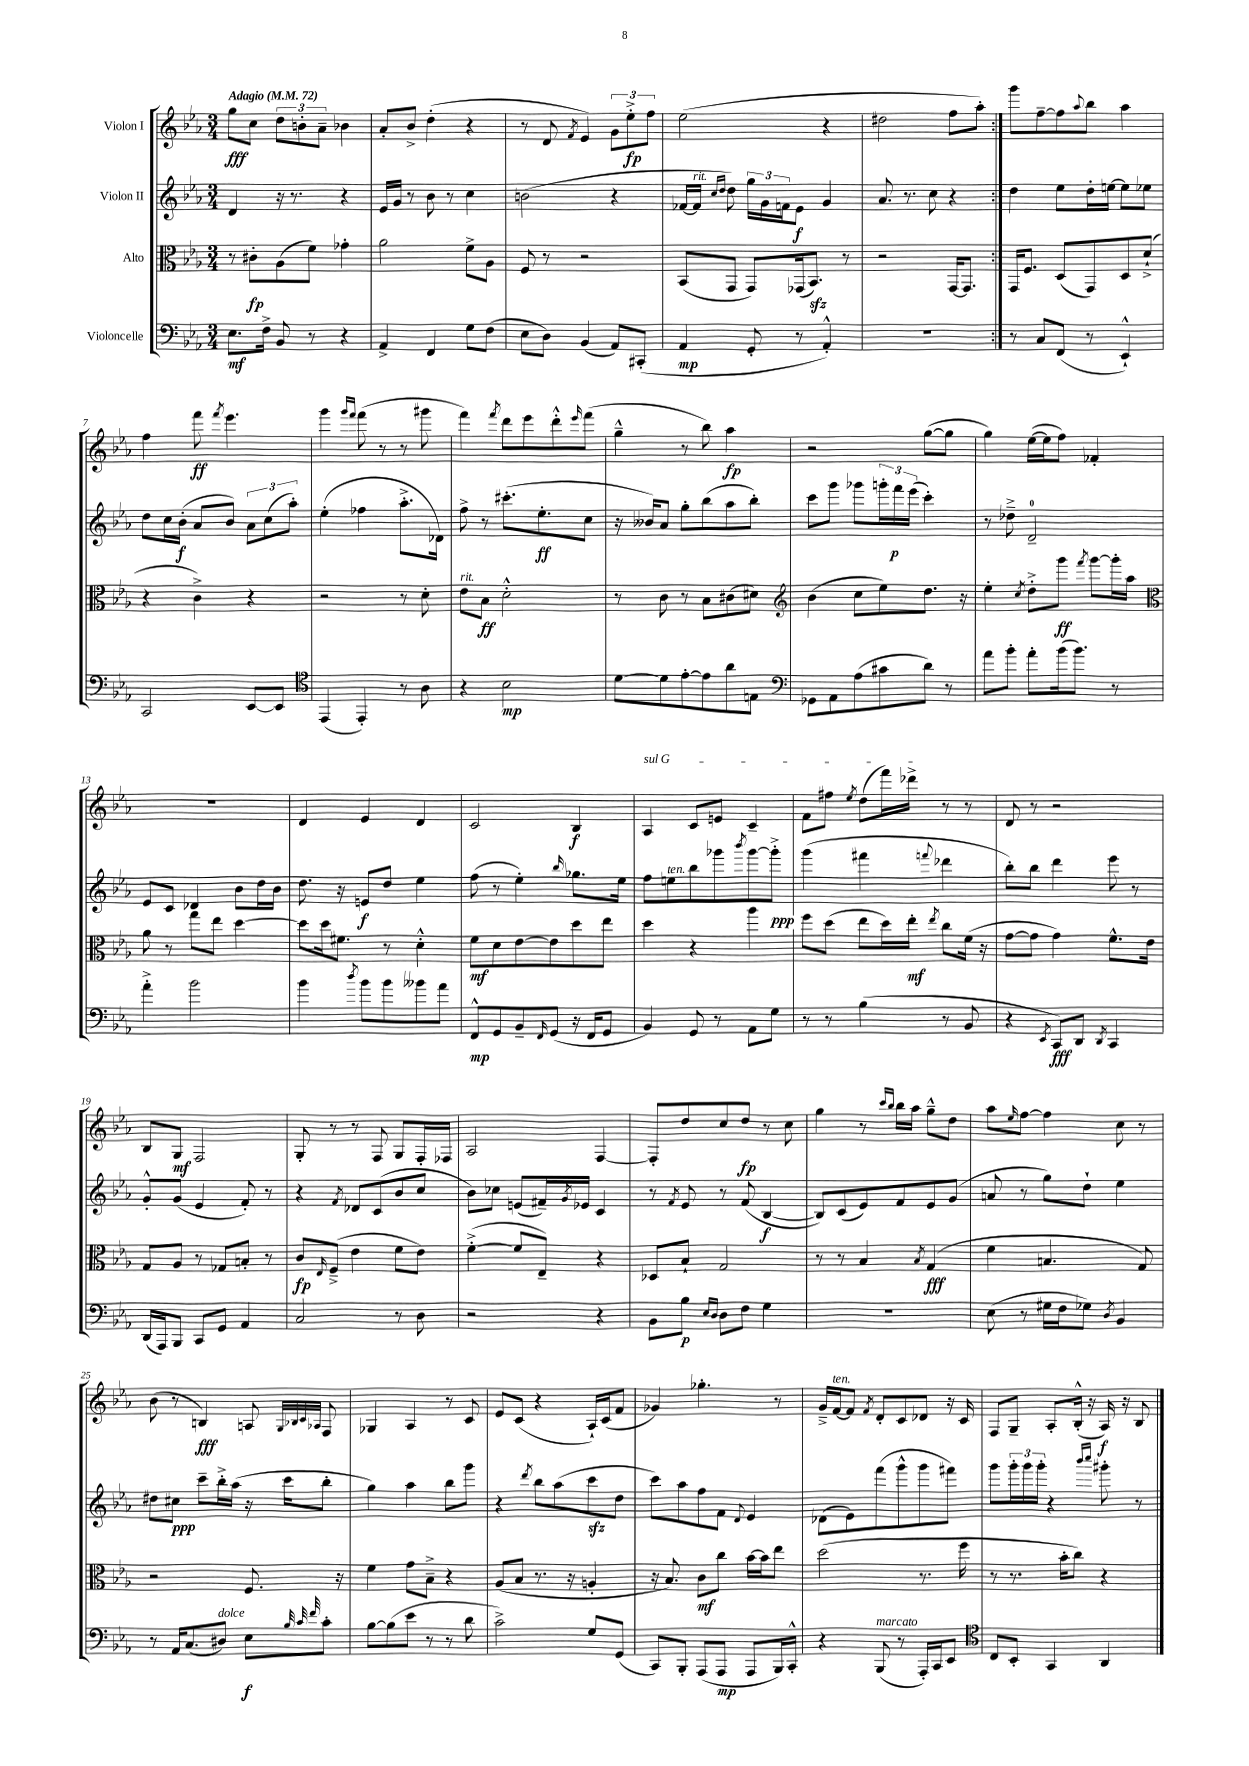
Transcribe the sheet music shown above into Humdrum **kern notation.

**kern	**kern	**kern	**kern
*staff4	*staff3	*staff2	*staff1
*clefF4	*clefC3	*clefG2	*clefG2
*k[b-e-a-]	*k[b-e-a-]	*k[b-e-a-]	*k[b-e-a-]
*M3/4	*M3/4	*M3/4	*M3/4
*MM72	*MM72	*MM72	*MM72
8.E-\L	8r	4d/	8gg\L
.	8c#'\L	.	8cc\J
16F^\Jk	.	.	.
8BB-/	(8A-\	16r	12dd\L
.	.	8.r	.
.	.	.	12b'\
8r	8f\J)	.	.
.	.	.	12a-~\J
4r	4g-'\	4r	4b-\
=	=	=	=
4AA-^/	2a-\	16e-/LL	8a-'/L
.	.	16g/JJ	.
.	.	8r	8b-^/J
4FF/	.	8b-\	(4dd'\
.	.	8r	.
8G\L	8f^\L	4cc\	4r
(8F\J	8A-\J	.	.
=	=	=	=
8E-\L	8F/	(2b\	8r
8D\J)	8r	.	8d/
.	.	.	8qf/
(4BB-/	2r	.	4e-/)
8AA-/L)	.	4r	12g\L
.	.	.	12ee-'^\
(8CC#'/J	.	.	.
.	.	.	12ff\J
=	=	=	=
4AA-/	(8BB-/L	[16f-/LL	(2ee-\
.	.	16f-/]JJ	.
.	.	16qqcc/LL	.
.	.	16qqdd/JJ	.
.	8GG/J	8dd\)	.
8GG'/	8GG/L)	24gg\LL	.
.	.	24g\	.
.	.	24f\J	.
8r	(16GG-/k	8e-\J	.
.	8.BB-/J)	.	.
4AA-'^^/)	.	4g/	4r
.	8r	.	.
=	=	=	=
2.r	2r	8.a-/	2dd#\
.	.	8.r	.
.	.	8cc\	.
.	[16GG/LK	4r	8ff\L
.	8.GG/]J	.	.
.	.	.	8aa-'\J)
=:|!	=:|!	=:|!	=:|!
8r	16GG/LK	4dd\	8ggg\L
.	8.F/J	.	.
8C/L	.	.	[8ff~\
(8FF/J	(8D/L	8ee-\L	8ff\]
.	.	.	8qqaa-/
8r	8GG/)	16dd'\L	8bb-\J
.	.	[16ee\JJ	.
4EE-`^^/)	8D/	8ee\]L	4aa-\
.	(8d`^/J	8ee-\J	.
=	=	=	=
2CC/	4r	8dd\L	4ff\
.	.	16cc\L	.
.	.	(16b-'\JJ	.
.	4c^\)	8a-/L	8fff\
.	.	.	8qfff/
.	.	8b-/J)	4.eee-\
[8EE-/L	4r	12a-\L	.
.	.	(12cc\	.
8EE-/]J	.	.	.
.	.	12aa-'\J)	.
=	=	=	=
*clefC4	*	*	*
(4EE-/	2r	(4ee-'\	4ggg\
.	.	.	16qqggg/LL
.	.	.	16qqfff/JJ
4EE-'/)	.	4ff-\	(8fff\
.	.	.	8r
8r	8r	8.aa-'^\L	8r
8A-\	8d'\	.	8ggg#\
.	.	16d-\Jk)	.
=	=	=	=
4r	8e-\L	8ff^\	4fff\)
.	8B-\J	8r	.
.	.	.	8qfff/
2B-\	2d'^^\	(8.ccc#'\L	8ddd\L
.	.	.	8eee-\
.	.	8.ee-'\	.
.	.	.	8ddd'^^\
.	.	.	16qqeee-/
.	.	8cc\J	(8fff\J
=	=	=	=
[8d\L	8r	16r	4gg~^^\
.	.	16b--/LK)	.
8d\]	8c\	8a-/J	.
[8e-'\	8r	8gg'\L	8r
8e-\]	8B-\L	(8bb-\	8bb-\)
8a-\	(8c#\	8aa-\	4aa-\
8E\J	8d#\J)	8bb-'\J)	.
=	=	=	=
*clefF4	*clefG2	*	*
8GG-\L	(4b-\	8ccc\L	2r
8AA-\	.	8ggg\J	.
(8A-\	8cc\L	8ggg-\L	.
8c#\	8ee-\)	24ggg'\L	.
.	.	24fff\	.
.	.	(24eee-\JJ	.
8d\J)	8.dd\J	4ccc'\)	([8gg\L
8r	.	.	8gg\]J
.	16r	.	.
=	=	=	=
8a-\L	4ee-'\	8r	4gg\)
8b-'\J	.	8dd-~^\	.
.	8qcc/	.	.
8a-'\L	8dd'^\L	2d~/	([16ee-\LL
.	.	.	16ee-\]J
(16b-\k	8ggg\J	.	8ff\J)
8.b-\J)	.	.	.
.	8qfff/	.	.
.	[8ggg\L	.	4f-'/
8r	16ggg'\]L	.	.
.	16aa-\JJ	.	.
=	=	=	=
*	*clefC3	*	*
4a-'^\	8a-\	8e-/L	2.r
.	8r	8c/J	.
2b-\	8gg\L	4d-/	.
.	8ee-\J	.	.
.	[4dd\	8b-\L	.
.	.	16dd\L	.
.	.	16b-\JJ	.
=	=	=	=
4b-\	8dd\]L	8.dd\	4d/
.	16dd\k	.	.
.	8.f#\J	16r	.
8qdd/	.	.	.
8b-\L	.	8e/L	4e-/
8b-\	8r	8dd/J	.
8b--\	4d'^^\	4ee-\	4d/
8a-\J	.	.	.
=	=	=	=
8FF^^/L	8f\L	(8ff\	2c/
8GG/	8d\	8r	.
8BB-~/	[8e-\	4ee-'\)	.
16qqFF/	.	.	.
(8GG/J	8e-\]	.	.
.	.	16qqbb-/	.
16r	8dd\	8.gg-\L	4B-/
16FF/LK	.	.	.
8GG/J	8ee-\J	.	.
.	.	16ee-\Jk	.
=	=	=	=
4BB-/)	4dd\	8ff\L	4A-/
.	.	8ee\	.
8GG/	4r	8bb-\	8c/L
8r	.	8ggg-\	8e/J
.	.	8qbbb-/	.
8AA-\L	4aa-\	[8ggg-\	4c~/
8G\J	.	8ggg-'^\]J	.
=	=	=	=
8r	8ff\L	(4ggg\	8f\L
8r	(8dd\J	.	8ff#\J
.	.	.	8qee-/
(4B-\	8ee-\L	4fff#\	(8dd\L
.	16dd\L)	.	16fff\L)
.	16ee-'\JJ	.	16ddd-^\JJ
.	8qee-/	8qqfff/	.
8r	8cc\L	4ddd-\	8r
8BB-/	(16f\Jk	.	8r
.	16r	.	.
=	=	=	=
4r	[8g\L	8bb-'\L)	8d/
.	8g\]J	8bb-\J	8r
8qEE-/	.	.	.
8CC/L)	4g\)	4ddd\	2r
8DD/J	.	.	.
8qDD/	.	.	.
4CC/	8.f^^\L	8eee-\	.
.	.	8r	.
.	16e-\Jk	.	.
=	=	=	=
(16DD/LL	8G/L	8g'^^/L	8B-/L
16AAA-/J)	.	.	.
8BBB-/J	8A-/J	(8g/J	8G/J
8CC/L	8r	4e-/	2F/
8GG/J	8G-/L	.	.
4AA-/	8B'/J	8f'/)	.
.	8r	8r	.
=	=	=	=
2C/	8c/L	4r	8G'/
.	16qqE-/	.	.
.	(8F~^/J	.	8r
.	.	8qf/	.
.	4e-\	8d-/L	8r
.	.	(8c/	8F/
8r	8f\L	8b-/	8G/L
8D\	8e-\J)	8cc/J	16F'/L
.	.	.	16F-/JJ
=	=	=	=
2r	([4f'^\	8b-\L)	2A-/
.	.	8cc-\J	.
.	8f/]L	(8e/L	.
.	8E-~/J)	16f#~/L)	.
.	.	8qg/	.
.	.	16e-/JJ	.
4r	4r	4c/	[4F/
=	=	=	=
8BB-\L	8D-/L	8r	8F'/]L
.	.	8qf/	.
8B-\J	8B-`/J	8e-/	8dd/
16qqE-/LL	.	.	.
16qqD/JJ	.	.	.
8D\L	2G/	8r	8cc/
8F\J	.	(8f/	8dd/J
4G\	.	[4B-/	8r
.	.	.	8cc\
=	=	=	=
2.r	8r	8B-/]L)	4gg\
.	8r	(8c/	.
.	4B-/	8e-/)	8r
.	.	.	16qqccc/LL
.	.	.	16qqbb-/JJ
.	.	8f/	16bb-\LL
.	.	.	16aa-\JJ
.	8qB-/	.	.
.	(4G/	8e-/	8gg~^^\L
.	.	(8g/J	8dd\J
=	=	=	=
(8E-\	4f\	8a/	8aa-\L
.	.	.	16qqee-/
8r	.	8r	[8ff\J
16G#\LL	4.B/	8gg\L)	4ff\]
16F\J	.	.	.
8G-\J)	.	8dd`\J	.
8qD/	.	.	.
4BB-/	.	4ee-\	8cc\
.	8G/)	.	8r
=	=	=	=
8r	2r	8dd#\L	(8b-\
16AA-/LK	.	8cc#\J	8r
(8.C/	.	.	.
.	.	8ccc~\L	4B/)
8D#/J)	.	16bb-'^\L	.
.	.	(16aa-\JJ	.
8E-\L	8.F/	16r	8A/
.	.	16ccc\LK	.
.	.	.	32qqG/LLL
32qqB-/	.	.	32qqB-/
32qqc/	.	.	32qqc/
32qqf/	.	.	32qqA-/JJJ
8c'\J	.	8bb-'\J	8F/
.	16r	.	.
=	=	=	=
[8B-\L	4f\	4gg\)	4G-/
(8B-\]	.	.	.
8e-\J	8g\L	4aa-\	4A-/
8r	8B-~^\J	.	.
8r	4r	8bb-\L	8r
8d\	.	8ggg\J	8c/
=	=	=	=
2c^\)	(8A-/L	4r	8e-/L
.	8B-/J	.	(8c/J
.	.	8qddd/	.
.	8.r	8bb-\L	4r
.	.	(8aa-\	.
.	16r	.	.
8G/L	4A'/	8ccc\	16A-`/LL)
.	.	.	(16c/J
(8GG/J	.	8dd\J	8f/J
=	=	=	=
8CC/L)	16r	8ccc\L)	4g-/)
.	8.B-/)	.	.
8BBB-'/J	.	8aa-\	.
(8AAA-/L	8c\L	8ff\	4.gg-'\
8AAA-/J	8cc\J	8f\J	.
.	.	8qqd/	.
8AAA-/L	[16b-\LL	4e-/	.
.	16b-\]J	.	.
16BBB-/L)	8ee-\J	.	8r
16CC'^^/JJ	.	.	.
=	=	=	=
4r	(2dd\	(8d-\L	16g~^/LL
.	.	.	[16f/J
.	.	8e-\)	8f/]J
.	.	.	8qf/
(8BBB-/	.	(8fff\	8d'/L
8r	.	8ggg^^\	8c/
16AAA-'/LL)	8.r	8ggg\	8d-/J
16CC/J	.	.	.
8EE-/J	.	8fff#\J)	16r
.	16ff\	.	16c/
=	=	=	=
*clefC4	*	*	*
8C/L	8r	8ggg\L	8F/L
8BB-'/J	8.r	24ggg'\L	8G~/J
.	.	24ggg\	.
.	.	24ggg'\JJ	.
4GG/	.	4r	8A-'/L
.	16b-'\LK	.	.
.	8cc\J)	.	(16B-'^^/Jk
.	.	.	16r
.	.	16qqbbb-/LL	.
.	.	16qqcccc/JJ	.
4AA-/	4r	8ggg#'\	16A-/)
.	.	.	16r
.	.	8r	8B-/
==	==	==	==
*-	*-	*-	*-
